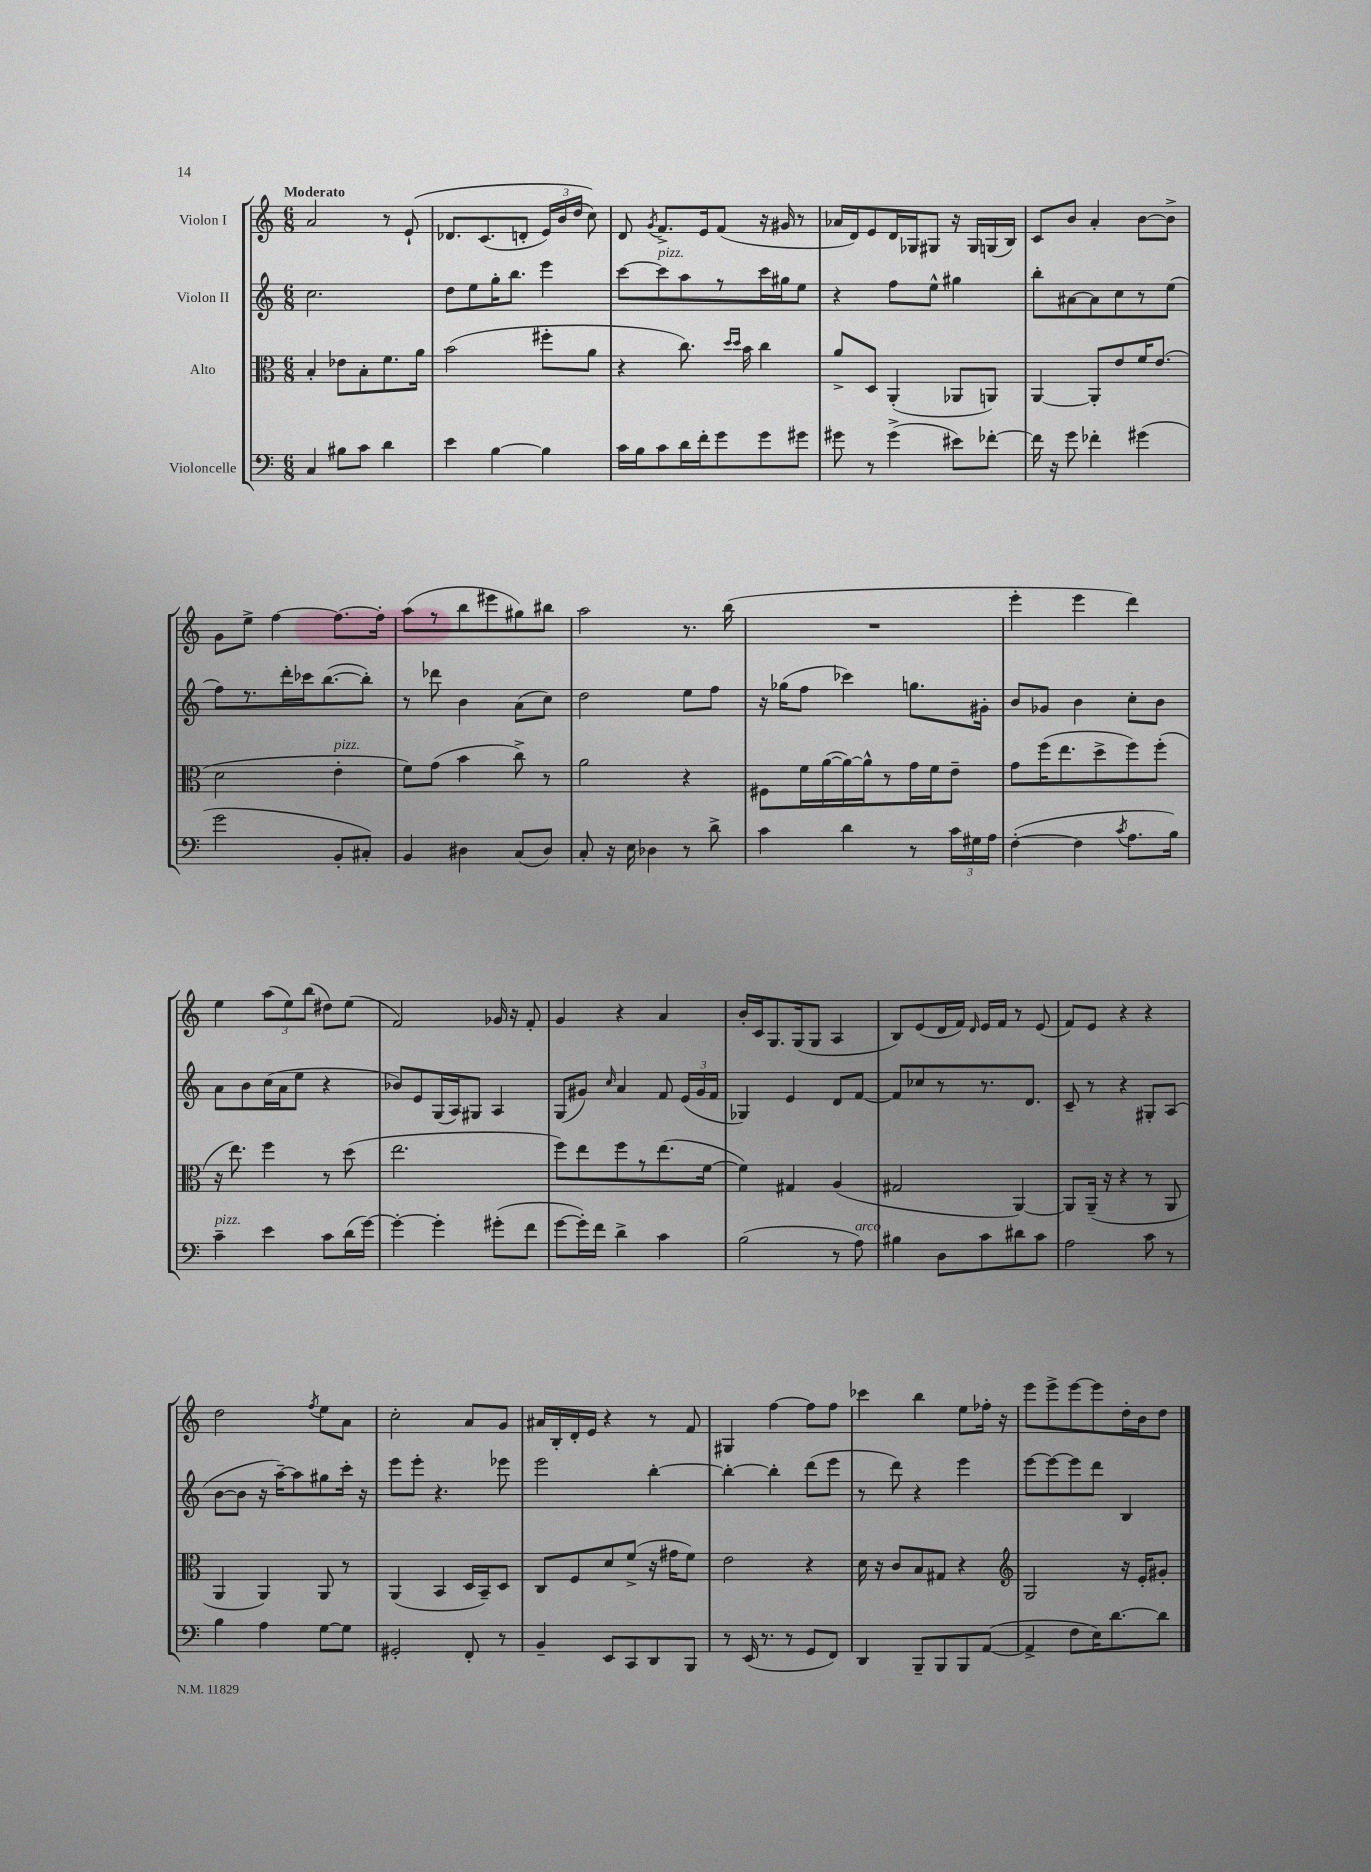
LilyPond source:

<<
\new StaffGroup <<
\new Staff = "s0" \with { instrumentName = "Violon I" } {
    \clef treble \key c \major \numericTimeSignature \time 6/8 \tempo "Moderato"
    \autoBeamOff a'2 r8 e'8-!\( |
    des'8.[ c'8.( d'8]-. \tuplet 3/2 { e'16[) b'16 d''16]( } c''8)\) |
    d'8 \acciaccatura { g'8 } f'8.[-> e'16 f'8]( r16 gis'16 r8 |
    aes'16[ d'16) e'8 d'16 ges16 gis8] r16 gis16[ g16( b16]) |
    c'8[ b'8] a'4-. b'8[~ b'8]-> |
    g'8[ e''8]-> f''4~ f''8.[~ f''16]-. |
    a''8[( r8 b''8 eis'''8 gis''8) bis''8] |
    a''2 r8. b''16( |
    R2. |
    e'''4-. e'''4 d'''4) |
    e''4 \tuplet 3/2 { a''8[( e''8) b''8]( } dis''8[) e''8]( |
    f'2) ges'16 r16 f'8-. |
    g'4 r4 a'4 |
    b'16[-. c'16 g8. g16( g8] a4 |
    b8[) e'8( d'16 f'16]) \grace { d'16 } e'16[ f'16] r8 e'8( |
    f'8[) e'8] r4 r4 |
    d''2 \acciaccatura { f''8 } e''8[ a'8] |
    c''2-. a'8[ g'8] |
    ais'16[ b16-. d'16-. e'16] r4 r8 f'8 |
    gis4 f''4~ f''8[ f''8] |
    ces'''4 b''4 e''8[ fes''16]-. r16 |
    e'''8[ e'''8-> e'''8~ e'''8 d''16-. b'16 d''8] \bar "|." |
}
\new Staff = "s1" \with { instrumentName = "Violon II" } {
    \clef treble \key c \major \numericTimeSignature \time 6/8
    \autoBeamOff c''2. |
    d''8[ e''8 g''16-. b''8.] e'''4 |
    c'''8[~ c'''8^\markup { \italic "pizz." } a''8 r8 c'''16 gis''16 e''8] |
    r4 f''8[ e''8]-^ gis''4 |
    b''8[-. ais'8~ ais'8 c''8 r8 e''8]( |
    f''8[) r8. d'''16-. ces'''16 b''8.~( b''8]-.) |
    r8 des'''8 b'4 a'8[( c''8]) |
    d''2 e''8[ f''8] |
    r16 ges''16[( f''8] ces'''4) g''8.[ gis'16]-. |
    b'8[ ges'8] b'4 c''8[-. b'8] |
    a'8[ b'8 c''16( a'16 e''8] r4 |
    bes'8[) e'8 g16( a16) gis8] a4 |
    g8[( gis'8]) \grace { c''16 } a'4 f'8 \tuplet 3/2 { e'16[( gis'16 f'16] } |
    ges4) e'4 d'8[ f'8]~ |
    f'8[ ces''8 r8 r8. d'8.] |
    c'8-- r8 r4 gis8[-. a8]( |
    b'8[~ b'8] r16 a''16[~--) a''8 gis''8 c'''16]-. r16 |
    e'''8[ e'''8]-. r4. ees'''8 |
    e'''2 b''4~-. |
    b''4~-. b''4-. d'''8[( e'''8] |
    r8 d'''8) r4 e'''4 |
    e'''8[~ e'''8~ e'''8 d'''8] b4 \bar "|." |
}
\new Staff = "s2" \with { instrumentName = "Alto" } {
    \clef alto \key c \major \numericTimeSignature \time 6/8
    \autoBeamOff b4-. ees'8[ b8-. f'8. a'16] |
    b'2( fis''8[-. a'8] |
    r4 c''8.) \grace { d''16[ d''16] } b'16 c''4 |
    a'8[-> d8] a,4-.( aes,8[ a,8]) |
    a,4~ a,8[-. e'8 f'16 e'8.]( |
    d'2 e'4-.^\markup { \italic "pizz." } |
    f'8[) g'8]( b'4 c''8->) r8 |
    a'2 r4 |
    fis8[ f'16 a'16~( a'16~) a'16-^ r8 g'16 f'16 e'8]-- |
    g'8[ f''16( e''8. d''8-> f''8) f''8]-.( |
    r16 e''8.) f''4 r8 d''8( |
    e''2. |
    f''8[) e''8 f''8 r8 e''8.( f'16]~ |
    f'4) gis4 a4( |
    gis2 a,4~) |
    a,8[ a,16]--( r16 r4 r8 a,8 |
    a,4 a,4) a,8 r8 |
    a,4( b,4 d16[ b,16--) d8] |
    c8[ f8 d'8 f'8]->( r16 gis'16[ f'8]) |
    e'2 r4 |
    d'16 r16 c'8[ b8 gis8] r4 |
    \clef treble g2 r16 e'16[-. gis'8]-. \bar "|." |
}
\new Staff = "s3" \with { instrumentName = "Violoncelle" } {
    \clef bass \key c \major \numericTimeSignature \time 6/8
    \autoBeamOff c4 bis8[ c'8] d'4 |
    e'4 b4~ b4 |
    c'16[ b16 c'8 d'16 f'16-. g'8 g'8 gis'8] |
    gis'8 r8 gis'4->( eis'8[) fes'8]~-. |
    fes'16 r16 g'8 fes'4-. gis'4( |
    g'2 b,8[-. cis8]-.) |
    b,4 dis4 c8[( dis8]) |
    c8-. r16 e16 des4 r8 d'8-> |
    c'4 d'4 r8 \tuplet 3/2 { c'16[ gis16 a16] } |
    f4~-.( f4 \acciaccatura { c'8 } a8.[ b16]) |
    c'4--^\markup { \italic "pizz." } e'4 c'8[ d'16( g'16]~) |
    g'4~-. g'4-. gis'8[-.( f'8] |
    g'8[~ g'16-.) f'16] d'4-> c'4 |
    b2( r8 a8^\markup { \italic "arco" }) |
    bis4 d8[ c'8 dis'8 c'8] |
    a2 c'8 r8 |
    b4 a4 g8[~ g8] |
    gis,2-. f,8-. r8 |
    b,4-- e,8[ c,8 d,8 b,,8] |
    r8 e,16( r8. r8 g,8[ f,8]) |
    d,4 b,,8[-- b,,8 b,,8 a,8]~( |
    a,4-> f8[ e16) d'8.~ d'8] \bar "|." |
}
>>
>>
\layout { \context { \Score \remove "Bar_number_engraver" } }
